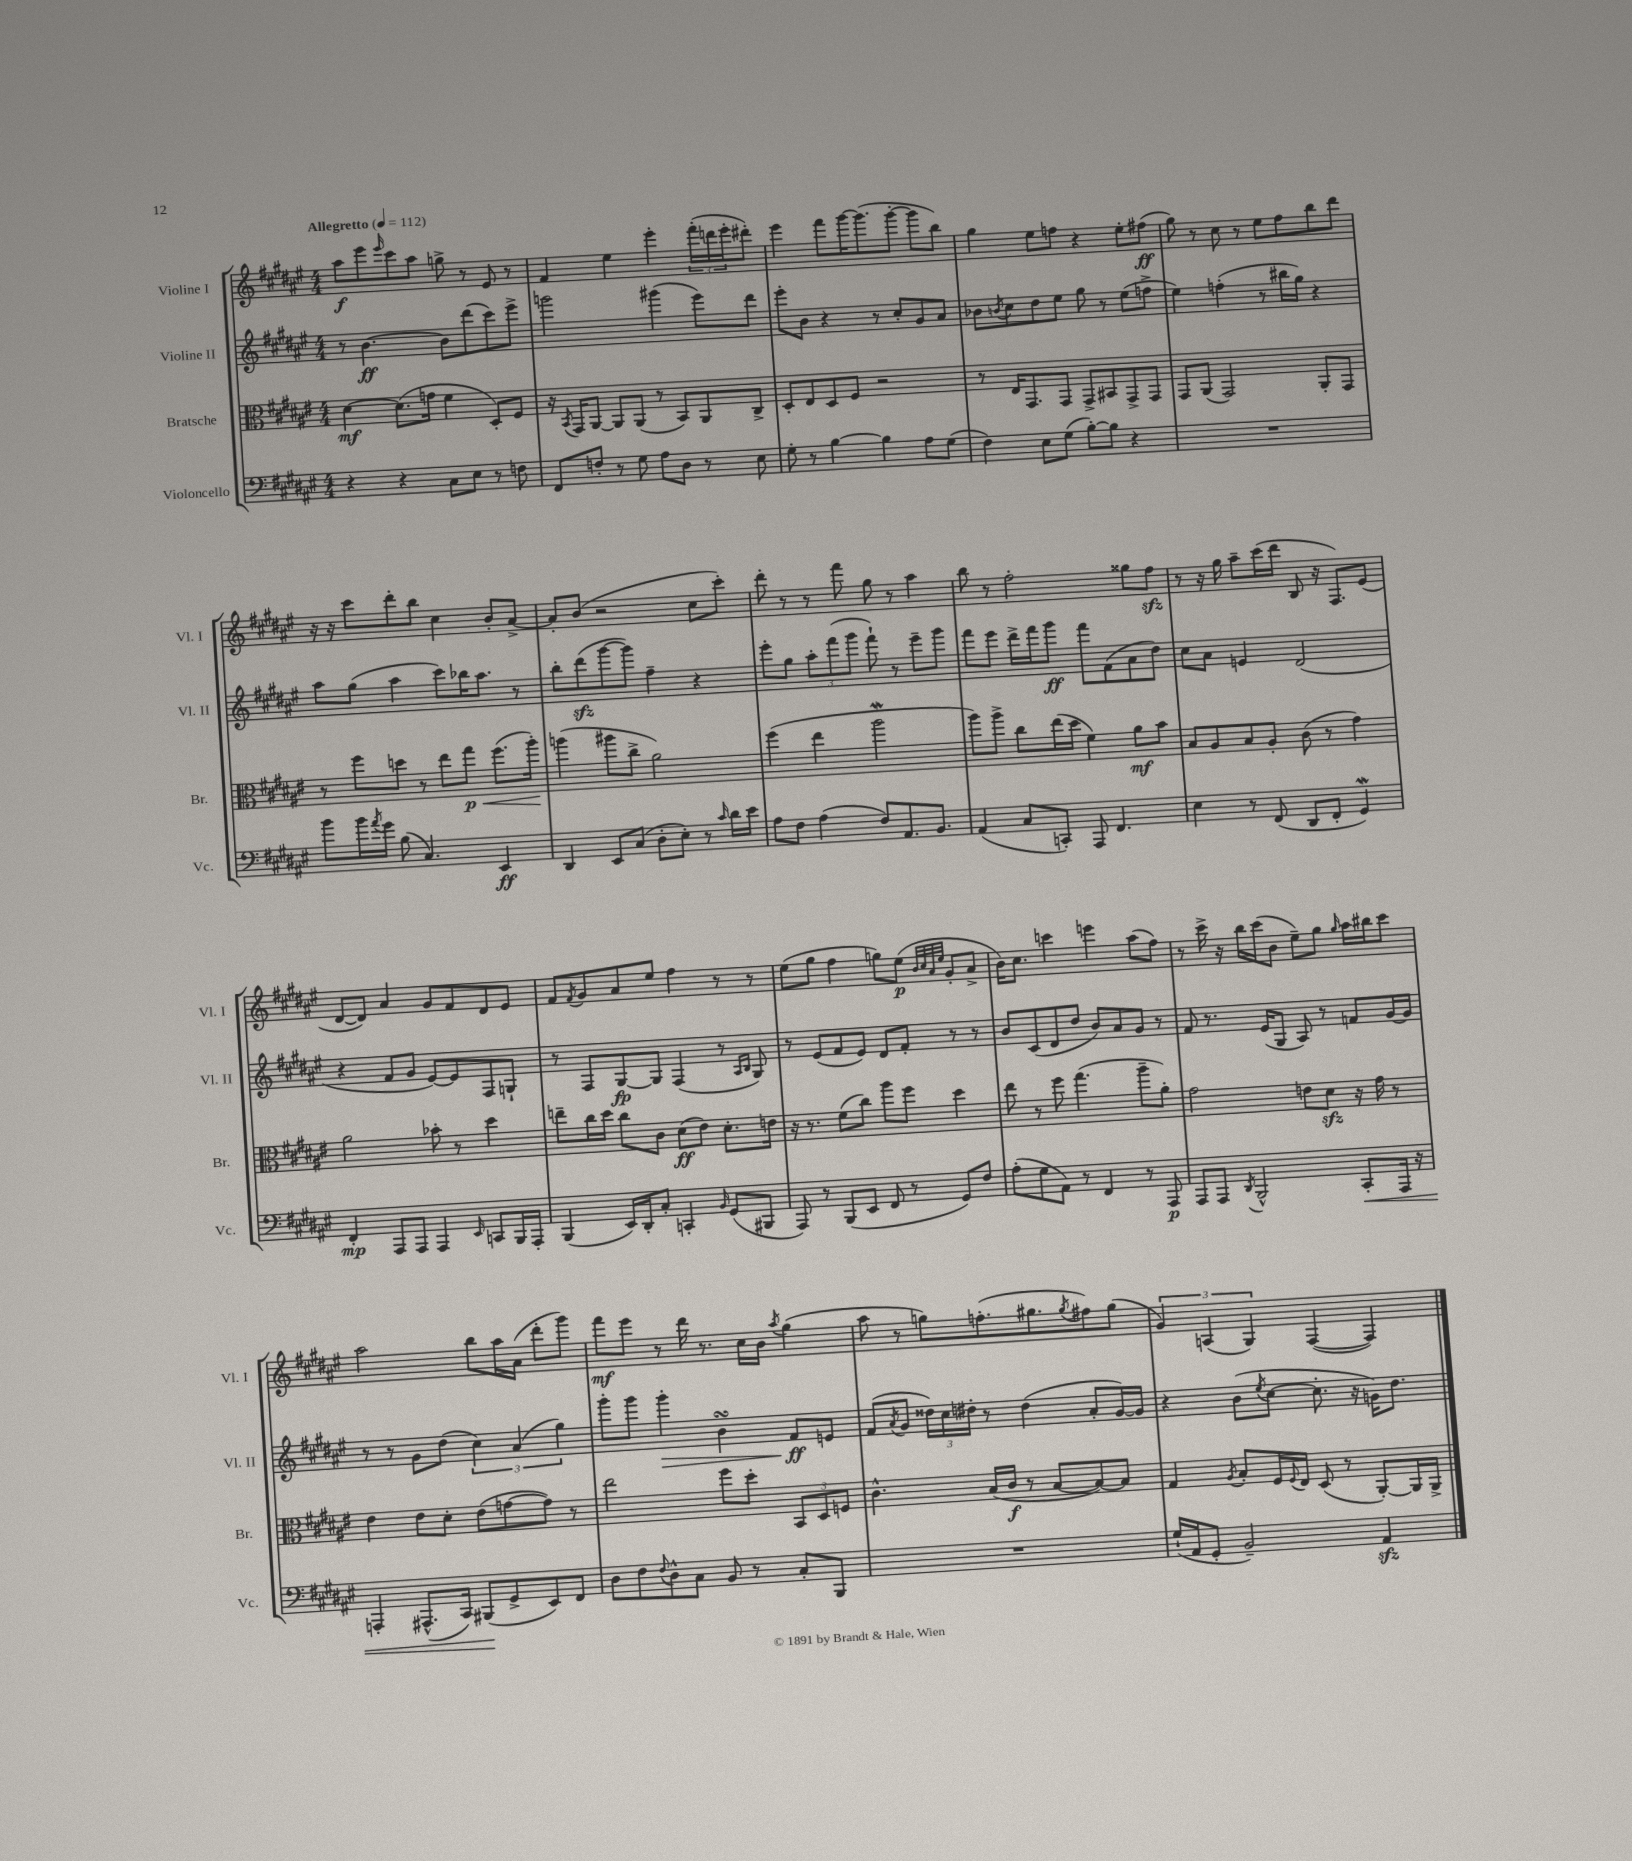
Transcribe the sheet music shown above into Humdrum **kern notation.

**kern	**kern	**kern	**kern
*staff4	*staff3	*staff2	*staff1
*clefF4	*clefC3	*clefG2	*clefG2
*k[f#c#g#d#a#e#]	*k[f#c#g#d#a#e#]	*k[f#c#g#d#a#e#]	*k[f#c#g#d#a#e#]
*M4/4	*M4/4	*M4/4	*M4/4
*MM112	*MM112	*MM112	*MM112
4r	[4d#	8r	8aa#
.	.	[4.b	8eee#
.	.	.	16qqeee#
4r	(8.d#]	.	8ccc#
.	.	.	8aa#
.	16g	.	.
8C#	4f#	8b]	8gg^
8E#	.	(8ddd#	8r
8r	8D#')	8ccc#)	8e#
8F	8F#	8eee#^	8r
=	=	=	=
8FF#	16r	2ggg	4f#
.	8qBB	.	.
.	16GG#	.	.
8F'	[8AA#	.	.
8r	8AA#]	.	4ee#
8G#	(8AA#	.	.
8A#	8r	(4ggg#	4eee#'
8D#	8BB)	.	.
8r	8AA#	8eee#)	(24fff#'
.	.	.	24ddd
.	.	.	24eee#'
8E#	8C#^	8ddd#	8ddd#')
=	=	=	=
8G#'	8D#'	8eee#'	4eee#
8r	8E#	8b	.
[4B	8D#	4r	8fff#
.	8F#	.	[16ggg#
.	.	.	(8.ggg#]
4B]	2r	8r	.
.	.	8cc#'	[8ggg#'
8A#	.	8g#	8ggg#]
(8G#	.	8a#	8bb)
=	=	=	=
4F#)	8r	8b-	4gg#
.	.	8qb	.
.	16E#	8cc#	.
.	8.GG#	.	.
8E#	.	8dd#	8ee#
(8G#	8GG#	8ee#	8ff
[8B')	8GG#^	8gg#	4r
8B]	8BB#	8r	.
4r	8GG#^	(8ee#	8ee#'
.	8GG#	8ff^	(8ff#
=	=	=	=
1r	8GG#	4ee#)	8gg#)
.	(8AA#	.	8r
.	2GG#)	(4ff'	8cc#
.	.	.	8r
.	.	8r	8ee#
.	.	16bb#	8ff#
.	.	16gg#)	.
.	8AA#'	4r	8bb
.	8GG#	.	8ddd#
=	=	=	=
8b	8r	8aa#	16r
.	.	.	16r
16b	8ff#	(8gg#	8ccc#
8qa#	.	.	.
16g#	.	.	.
(8B	8dd	4aa#	8ddd#'
4.C#)	8r	.	8bb
.	8ee#	8ccc#)	4cc#
.	8gg#	16bb-	.
.	.	8.aa#	.
4EE#	(8.ff#	.	8b'
.	.	8r	[8a#^
.	16aa#')	.	.
=	=	=	=
4DD#	(4aa	8bb'	8a#']
.	.	(8ddd#	(8b
8EE#	8aa#	[8ggg#	2r
(8C#	8cc#^	8ggg#])	.
8D#'	2a#)	4ff#~	.
8E#')	.	.	.
8r	.	4r	8cc#
16qqc#	.	.	.
16d#	.	.	8ccc#')
16e#	.	.	.
=	=	=	=
8A#	(4ff#	8eee#'	8ddd#'
8F#	.	8gg#	8r
(4A#	4ee#	12aa#'	8r
.	.	(12fff#	.
.	.	.	8fff#
.	.	12ggg#	.
8F#)	2aa#	8fff#`)	8gg#
8.AA#	.	8r	8r
.	.	8eee#~	4aa#
8.BB	.	.	.
.	.	8ggg#	.
=	=	=	=
(4AA#	8aa#)	8fff#	8bb
.	8aa#^	8eee#	8r
8C#	8cc#	16ddd#^	2ff#'
.	.	16fff#	.
8CC')	(16ee#	8ggg#	.
.	16dd#	.	.
8AAA#	4f#)	8fff#	.
4.FF#	.	(8f#	.
.	8a#	8a#	8gg##
.	8b	8dd#)	8ff#
=	=	=	=
4E#	8B	8cc#	8r
.	8A#	8a#	16r
.	.	.	16gg#
8r	8B	4e	8aa#~
(8FF#	8A#'	.	(16ccc#
.	.	.	16ddd#
8DD#	(8c#	(2d#	8B
8FF#'	8r	.	16r
.	.	.	8.F#)
4GG#)	4g#)	.	.
.	.	.	(8e#
=	=	=	=
4FF#'	2a#	4r	[8d#
.	.	.	8d#])
8AAA#	.	8f#	4a#
8AAA#	.	8g#	.
4AAA#	8b-'	[8e#)	8g#
.	8r	8e#]	8f#
16qqEE#	.	.	.
8CC	4dd#	8F#	8d#
16BBB	.	8G`	8e#
16AAA#'	.	.	.
=	=	=	=
(4BBB	8ee~	8r	8f#
.	.	.	8qf#
.	16cc#	8F#	8g#
.	16dd#	.	.
16EE#)	8cc#	[8G#	8a#
16DD#'	.	.	.
8C#'	8c#	8G#]	8ee#
4CC'	(8d#	(4F#	4ff#
.	8e#)	.	.
16qqBB	.	.	.
(8GG#	8.d#'	8r	8r
.	.	16qqA#	.
.	.	16qqB	.
8BBB#	.	8G#)	8r
.	16e	.	.
=	=	=	=
8AAA#)	16r	8r	(8ee#
.	8.r	.	.
8r	.	(8e#	8gg#
(8BBB	(8f#	8f#	4ff#
8EE#	8cc#)	8e#)	.
8FF#	8aa#	8d#	8gg)
8r	8ff#	8f#'	(8ee#
.	.	.	32qqb
.	.	.	32qqcc#
.	.	.	32qqa#
.	.	.	32qqee#
8GG#)	4dd#	8r	8g#'
8F#	.	8r	8a#^
=	=	=	=
(8A#'	8ee#	8b	16b)
.	.	.	8.cc#
8G#	8r	(8c#	.
8AA#)	8ff#	8d#	4ccc
8r	(4.gg#	8dd#	.
4FF#	.	8b)	4eee
.	.	8a#	.
8r	8aa#~	8g#	(8aa#
8AAA#	8a#')	8r	8ff#)
=	=	=	=
8AAA#	2g#	8f#	8r
8AAA#	.	8.r	16ccc#^
.	.	.	16r
8qDD#	.	.	.
2BBB^^	.	.	16bb
.	.	(16e#	(16ccc#
.	.	8G#	8b
.	8e	8A#)	8ee#~)
.	8d#	8r	8gg#
.	.	.	16qqgg#
8CC#'	16r	8f	16aa#
.	16g#	.	16bb#
16AAA#	8r	[16g#	8ccc#
16r	.	16g#]	.
=	=	=	=
4AAA'	4e#	8r	2aa#
.	.	8r	.
(8.AAA#^^	8e#	8g#	.
.	8d#'	(8dd#	.
16CC#)	.	.	.
(8BBB#	(8e#	6cc#)	8bb
8GG#^	[8g	.	16aa#
.	.	(6a#	.
.	.	.	(16a#
8EE#)	8g])	.	8ddd#'
.	.	6gg#)	.
8FF#	8r	.	8ggg#)
=	=	=	=
8D#	2ee#	8ggg#'	8fff#
8F#	.	8ggg#	8eee#
8qqF#	.	.	.
8D#^^	.	4ggg#'	8r
8C#	.	.	16ddd#
.	.	.	8.r
8BB	8ff#	4b	.
8r	8dd#'	.	16cc#
.	.	.	16b
.	.	.	8qaa#
8C#'	12BB	8f#	(4gg#
.	12D#	.	.
8BBB	.	8e	.
.	12F	.	.
=	=	=	=
1r	4.c#^^	(8f#	8aa#
.	.	8qa#	.
.	.	8g#	8r
.	.	24dd##)	8gg)
.	.	24cc#	.
.	.	24dd#'	.
.	(16B	8r	(8.ff'
.	16c#	.	.
.	8r	(4dd#	.
.	.	.	8.gg#
.	[8B	.	.
.	.	.	8qgg#
.	8B_)	8a#'	8ff#)
.	8B]	[16g#)	(8gg#
.	.	16g#]	.
=	=	=	=
(16G#`	4G#	4r	6g#)
16AA#	.	.	.
8GG#'	.	.	.
.	.	.	(6A
.	8qA#	.	.
2BB~)	8B'	(8b	.
.	.	.	6G#)
.	.	8qee#	.
.	16F#	[8cc#	.
.	8qqF#	.	.
.	16E#	.	.
.	(8D#	8.cc#']	([4F#
.	8r	.	.
.	.	16r	.
4AA#	[8AA#')	16g)	4F#])
.	.	8.dd#	.
.	16AA#]	.	.
.	16AA#^	.	.
==	==	==	==
*-	*-	*-	*-
